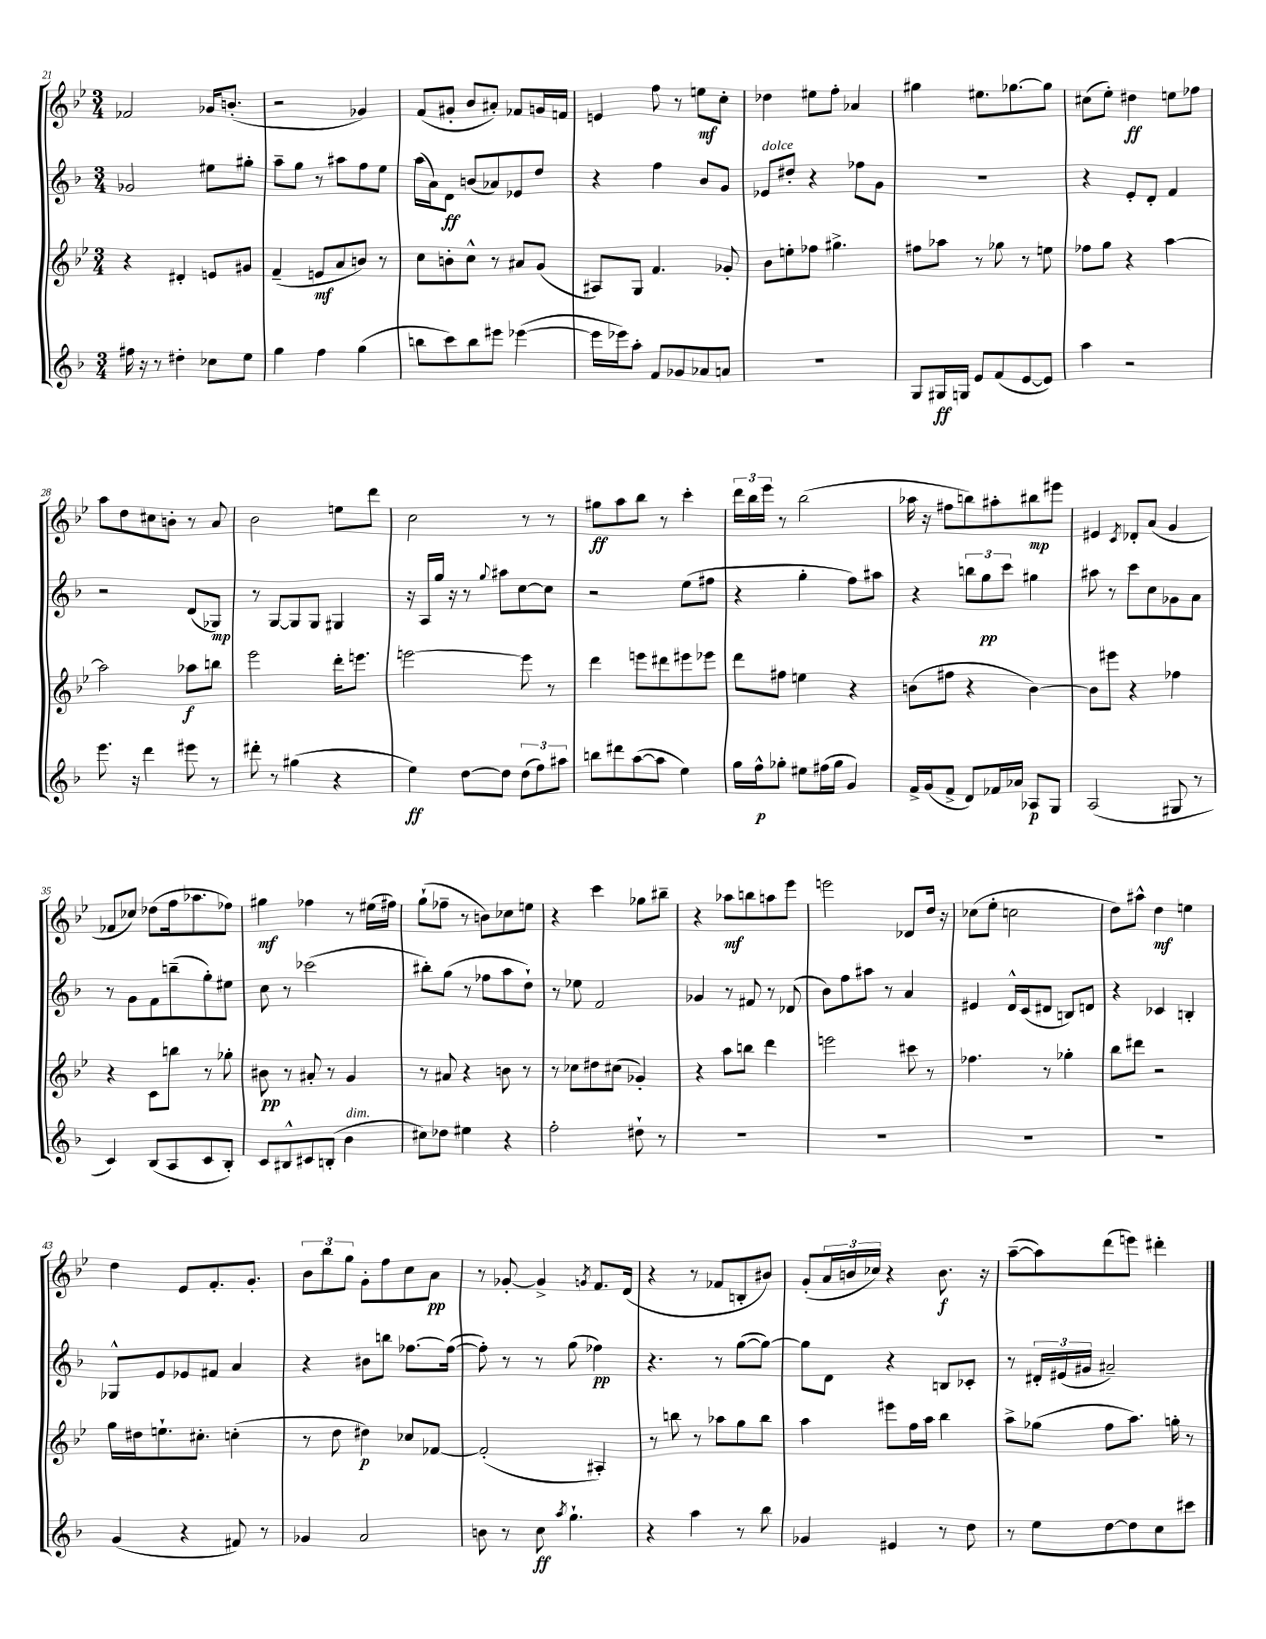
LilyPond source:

<<
\new StaffGroup <<
\new Staff = "s0" {
    \clef treble \key bes \major \numericTimeSignature \time 3/4
    fes'2 ges'16 b'8.-.( |
    r2 ges'4) |
    f'8( gis'8-. bes'8 ais'8-.) fes'8 g'16 f'16 |
    e'4 f''8 r8 e''8\mf c''8-. |
    des''4 eis''8 f''8-. aes'4 |
    gis''4 eis''8. ges''8.~ ges''8 |
    cis''8( ees''8-.) dis''4\ff e''8 fes''8 |
    a''8 d''8 cis''8 b'8-. r8 a'8 |
    bes'2 e''8 d'''8 |
    c''2 r8 r8 |
    gis''8\ff a''8 bes''8 r8 c'''4-. |
    \tuplet 3/2 { d'''16 bes''16 ees'''16 } r8 bes''2( |
    aes''16 r16 fis''8 b''8) ais''8-. bis''8\mp eis'''8 |
    eis'4 \acciaccatura { c'8 } des'8-. a'8( g'4 |
    fes'8 ces''8) des''8( f''16 aes''8. fes''8) |
    gis''4\mf fes''4 r8 eis''16( fis''16) |
    g''8-!( fes''8-- r8 b'8) ces''8 e''8 |
    r4 c'''4 ges''8 bis''8-- |
    r4 aes''8\mf b''8 a''8 ees'''8 |
    e'''2 des'8 d''16 r16 |
    ces''8( ees''8-. c''2 |
    d''8) ais''8-^ d''4\mf e''4 |
    d''4 ees'8 f'8.-. g'8.-. |
    \tuplet 3/2 { bes'8 bes''8 g''8 } g'8-. f''8 c''8 a'8\pp |
    r8 ges'8~-. ges'4-> \acciaccatura { g'8 } f'8. d'16( |
    r4 r8 fes'8 b8-. bis'8) |
    g'8-.( \tuplet 3/2 { a'16 b'16 ces''16) } r4 b'8.\f r16 |
    a''8~--( a''8) d'''8( e'''8) dis'''4-. \bar "|." |
}
\new Staff = "s1" {
    \clef treble \key f \major \numericTimeSignature \time 3/4
    ges'2 eis''8 gis''8-. |
    a''8-- g''8 r8 ais''8 f''8 e''8 |
    a''16( a'16) d'8\ff b'8( aes'8) ees'8 d''8 |
    r4 f''4 bes'8 g'8 |
    ees'8^\markup { \italic "dolce" } dis''8-. r4 fes''8 g'8 |
    R2. |
    r4 e'8-. d'8-. f'4 |
    r2 d'8( ges8\mp) |
    r8 g8~ g8 g8 gis4 |
    r16 a16 g''16 r16 r8 \appoggiatura { g''8 } ais''8 c''8~ c''8 |
    r2 e''8( fis''8 |
    r4 g''4-. f''8) ais''8 |
    r4 \tuplet 3/2 { b''8 g''8\pp c'''8 } gis''4 |
    ais''8 r8 c'''8 c''8 ges'8 a'8 |
    r8 g'8 f'8 b''8--( g''8-.) eis''8 |
    c''8 r8 ces'''2( |
    bis''8-.) g''8( r8 fes''8 a''8 d''8-!) |
    r8 ees''8 f'2 |
    ges'4 r8 fis'8 r8 des'8( |
    bes'8) f''8 ais''8 r8 a'4 |
    eis'4 d'16-^ c'16( dis'8 b8) d'8 |
    r4 ces'4 b4-. |
    ges8-^ e'8 ees'8 fis'8 a'4 |
    r4 bis'8 b''8 fes''8.~ fes''16~( |
    fes''8-.) r8 r8 g''8( fes''4\pp) |
    r4. r8 g''8~( g''8~) |
    g''8 d'8 r4 b8 ces'8-. |
    r8 \tuplet 3/2 { dis'16-. eis'16( gis'16 } ais'2--) \bar "|." |
}
\new Staff = "s2" {
    \clef treble \key bes \major \numericTimeSignature \time 3/4
    r4 dis'4-. e'8 gis'8 |
    f'4--( e'8\mf a'8 b'8) r8 |
    c''8 b'8-. c''8-^ r8 ais'8 g'8( |
    ais8) g8 f'4. ges'8-. |
    bes'8 e''8-. fes''8 gis''4.-> |
    fis''8 aes''8 r8 ges''8 r8 e''8 |
    fes''8 g''8 r4 a''4~ |
    a''2 aes''8\f b''8 |
    ees'''2 d'''16-. e'''8. |
    e'''2~ e'''8 r8 |
    d'''4 e'''8 dis'''8 eis'''8 ees'''8 |
    d'''8 fis''8 e''4 r4 |
    b'8( fis''8 r4 b'4~) |
    b'8 eis'''8 r4 fes''4 |
    r4 c'8 b''8 r8 ges''8-. |
    bis'8\pp r8 ais'8-. r8 g'4 |
    r8 ais'8 r4 b'8 r8 |
    r8 ces''8 dis''8 cis''8( ges'4-.) |
    r4 a''8 b''8 d'''4 |
    e'''2 cis'''8 r8 |
    fes''4. r8 ges''4-. |
    bes''8 dis'''8 r2 |
    g''16 dis''16 e''8.-! cis''8.-. c''4-.( |
    r8 d''8 dis''4\p) ces''8 fes'8~ |
    fes'2-.( ais4-.) |
    r8 b''8 r8 aes''8 g''8 b''8 |
    a''4 eis'''8 f''16 a''16 bes''4 |
    a''8-> ges''8( f''8 a''8.) g''16-. r8 \bar "|." |
}
\new Staff = "s3" {
    \clef treble \key f \major \numericTimeSignature \time 3/4
    fis''16 r16 r8 dis''4-. ces''8 e''8 |
    g''4 f''4 g''4( |
    b''8 c'''8) b''8 eis'''8 ees'''4~( |
    ees'''16 ees'''16) a''8-. f'8 ges'8 aes'8 a'8 |
    R2. |
    g8 gis16\ff g16 e'8 f'8( e'8~ e'8) |
    a''4 r2 |
    e'''8. r16 d'''4 eis'''8 r8 |
    dis'''8-. r8 gis''4( r4 |
    e''4\ff) d''8~ d''8 \tuplet 3/2 { d''8( f''8) ais''8 } |
    b''8 dis'''8 a''8~( a''8 e''4) |
    g''16 f''16-^\p ges''8-. eis''8 fis''16( ges''16 g'4) |
    f'16-> g'16( f'8-> d'8) fes'16 aes'16 aes8\p g8 |
    a2( gis8 r8 |
    c'4) bes8( a8 c'8 bes8-.) |
    c'8 bis8-^ cis'8 b8-.( bes'4^\markup { \italic "dim." } |
    cis''8) des''8 eis''4 r4 |
    f''2-. dis''8-! r8 |
    R2. |
    R2. |
    R2. |
    R2. |
    g'4( r4 fis'8) r8 |
    ges'4 a'2 |
    b'8 r8 c''8\ff \acciaccatura { a''8 } g''4.-! |
    r4 a''4 r8 bes''8 |
    ges'4 eis'4 r8 d''8 |
    r8 e''8 d''8~ d''8 c''8 cis'''8 \bar "|." |
}
>>
>>
\layout { \context { \Score currentBarNumber = #21 } }
